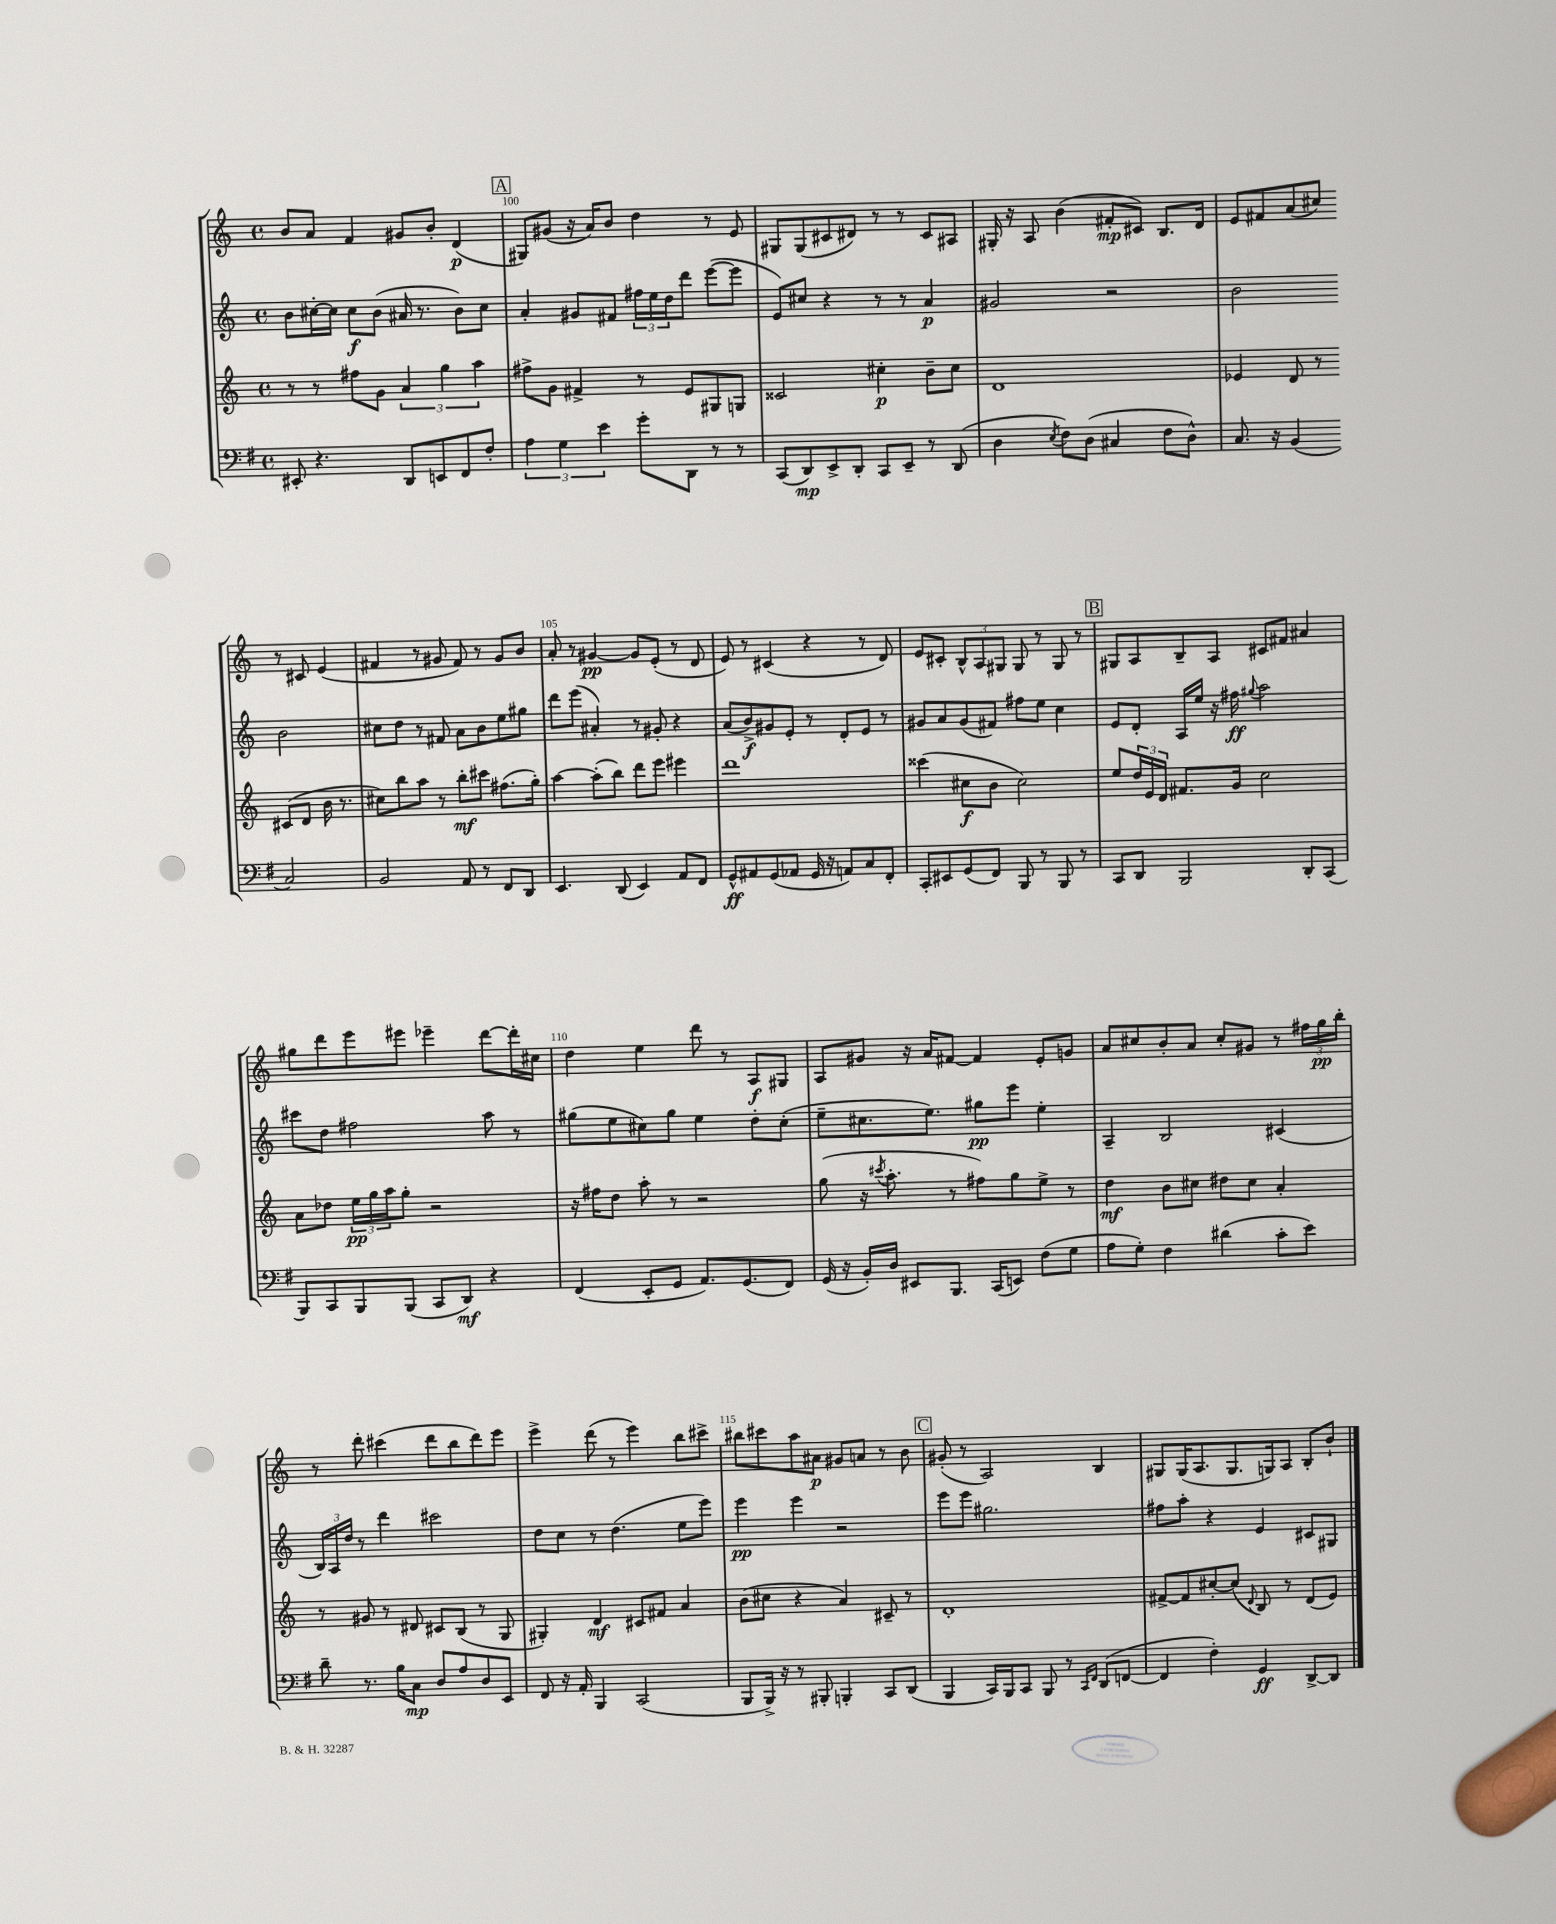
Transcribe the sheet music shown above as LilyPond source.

<<
\new StaffGroup <<
\new Staff = "s0" {
    \clef treble \key c \major \defaultTimeSignature \time 4/4
    b'8 a'8 f'4 gis'8 b'8-. d'4\p( |
    \mark \markup { \box "A" } gis8) gis'8( r16 a'16) b'8 d''4 r8 e'8 |
    gis8 gis8( cis'8 dis'8) r8 r8 cis'8 ais8 |
    gis16-. r16 a8 b'4( fis'8-.\mp cis'8) b8. d'16 |
    e'8 fis'8 a'8( cis''8) r8 cis'8 e'4( |
    fis'4 r8 gis'8 fis'8) r8 gis'8 b'8 |
    a'8-. r8 gis'4~\pp gis'8 e'8-.( r8 d'8 |
    e'8) r8 cis'4( r4 r8 d'8) |
    e'8 cis'8-. \tuplet 3/2 { b8-^ a8 gis8 } gis8 r8 gis8 r8 |
    \mark \markup { \box "B" } gis8 a8 b8-- a8 cis'8 fis'8 ais'4 |
    gis''8 d'''8 e'''8 eis'''8 ees'''4-- d'''8~ d'''16-. cis''16 |
    d''4 e''4 d'''8 r8 a8\f gis8 |
    a8 gis'8 r16 a'16 fis'8~ fis'4 e'8-. g'8 |
    a'8 cis''8 b'8-. a'8 cis''8-. gis'8 r8 \tuplet 3/2 { fis''16 g''16\pp b''16-. } |
    r8 d'''8-. cis'''4( d'''8 b''8 d'''8) e'''8 |
    e'''4-> d'''8( r8 e'''4) b''8 cis'''8-> |
    bis''8 cis'''8 a''8 ais'8\p gis'8 a'8 r8 b'8 |
    \mark \markup { \box "C" } gis'8-.( r8 a2) b4 |
    gis8 gis16( a8. gis8. g16) a8 b8-. b'8-! \bar "|." |
}
\new Staff = "s1" {
    \clef treble \key c \major \defaultTimeSignature \time 4/4
    b'8 cis''16~-. cis''16 cis''8\f b'8( ais'16 r8. b'8) cis''8 |
    \mark \markup { \box "A" } a'4-. gis'8 fis'8 \tuplet 3/2 { fis''16 e''16 d''16 } d'''8 e'''8~( e'''8 |
    e'8) cis''8 r4 r8 r8 a'4\p |
    gis'2 r2 |
    b'2 b'2 |
    cis''8 d''8 r8 fis'8 a'8 b'8 e''8 gis''8 |
    d'''8 e'''8( ais'4-.) r8 gis'8-. r4 |
    a'8( b'8->\f) gis'8 e'8-. r8 d'8-. e'8 r8 |
    gis'8 a'8 gis'8( fis'8) fis''8 e''8 c''4 |
    \mark \markup { \box "B" } e'8 d'8-. a16 e''16 r16 fis''16\ff \appoggiatura { gis''8 } a''2 |
    cis'''8 d''8 fis''2 a''8 r8 |
    gis''8( e''8 cis''8) gis''8 e''4 d''8-. cis''8-.( |
    e''8-- cis''8. e''8.) gis''8\pp e'''8 e''4-. |
    a4-- b2 cis'4( |
    \tuplet 3/2 { b16) a16 d''16 } r8 d'''4 cis'''2 |
    d''8 c''8 r8 d''4.( e''8 e'''8) |
    e'''4\pp e'''4 r2 |
    \mark \markup { \box "C" } e'''8 e'''8 gis''2. |
    fis''8 a''8-. r4 e'4 cis'8 gis8 \bar "|." |
}
\new Staff = "s2" {
    \clef treble \key c \major \defaultTimeSignature \time 4/4
    r8 r8 fis''8 g'8 \tuplet 3/2 { a'4 g''4 a''4 } |
    \mark \markup { \box "A" } fis''8-> g'8 fis'4-> r8 e'8 gis8 g8 |
    cisis'2 cis''4-.\p b'8-- cis''8 |
    d'1 |
    ees'4 d'8 r8 cis'8( d'8 b'16 r8. |
    cis''8) b''8 a''8 r8 b''8-.\mf cis'''8 fis''8.( g''16-.) |
    a''4~ a''8-.( b''8) d'''8 e'''8 eis'''4 |
    d'''1 |
    cisis'''4( cis''8\f b'8 cis''2) |
    \mark \markup { \box "B" } e''8 \tuplet 3/2 { d''16 e'16 d'16 } fis'8. g'16 c''2 |
    a'8 des''8 \tuplet 3/2 { e''16\pp g''16 a''16 } g''8-. r2 |
    r16 fis''16 d''8 a''8-. r8 r2 |
    g''8( r16 \acciaccatura { cis'''8 } a''8.-. r8 fis''8) g''8 e''8-> r8 |
    d''4\mf b'8 cis''8 dis''8 cis''8 a'4-. |
    r8 gis'8 r8 dis'8 cis'8 b8( r8 g8 |
    gis4-.) d'4\mf cis'8 fis'8 a'4 |
    b'8( cis''8 r4 a'4) cis'8-- r8 |
    \mark \markup { \box "C" } d'1-. |
    fis'8~-> fis'8 cis''8~-. cis''8( \appoggiatura { d'8 } b8) r8 d'8( e'8) \bar "|." |
}
\new Staff = "s3" {
    \clef bass \key g \major \defaultTimeSignature \time 4/4
    eis,8-. r4. d,8 e,8 fis,8 fis8-. |
    \mark \markup { \box "A" } \tuplet 3/2 { a4 g4 e'4 } g'8-. d,8 r8 r8 |
    c,8( d,8\mp) e,8-> d,8-. c,8 e,8-- r8 d,8( |
    d4 \acciaccatura { e8 } fis8) d8( cis4 fis8 d8-^) |
    c8. r16 b,4( c2) |
    b,2 a,8 r8 fis,8 d,8 |
    e,4. d,8( e,4) a,8 fis,8 |
    g,8-^\ff ais,8 g,8( aes,8 g,16 r16 a,8) c8 fis,8-. |
    c,8-. eis,8 g,8( fis,8) b,,8 r8 b,,8 r8 |
    \mark \markup { \box "B" } c,8 d,8 b,,2 d,8-. c,8( |
    b,,8) c,8 b,,8 b,,8( c,8 d,8\mf) r4 |
    fis,4( e,8-. g,8 a,8.) g,8.( fis,8) |
    g,16( r16 b,16-.) d16 eis,8 b,,8. c,16( e,8) fis8( g8 |
    a8 g8-.) fis4 dis'4( c'8-. e'8) |
    d'8-- r8. b16 c8\mp d8 a8 d8 e,8 |
    fis,8 r16 a,16-. b,,4 c,2( |
    b,,8 b,,16->) r16 r8 bis,,8-. b,,4-. c,8 d,8( |
    \mark \markup { \box "C" } b,,4 c,16) b,,16 c,8 b,,8 r8 \grace { c,16 fis,16 } d,8( f,8~ |
    f,4 fis4-.) g,4\ff d,8~-> d,8 \bar "|." |
}
>>
>>
\layout { \context { \Score currentBarNumber = #99 \override BarNumber.break-visibility = ##(#f #t #t) barNumberVisibility = #(every-nth-bar-number-visible 5) } }
